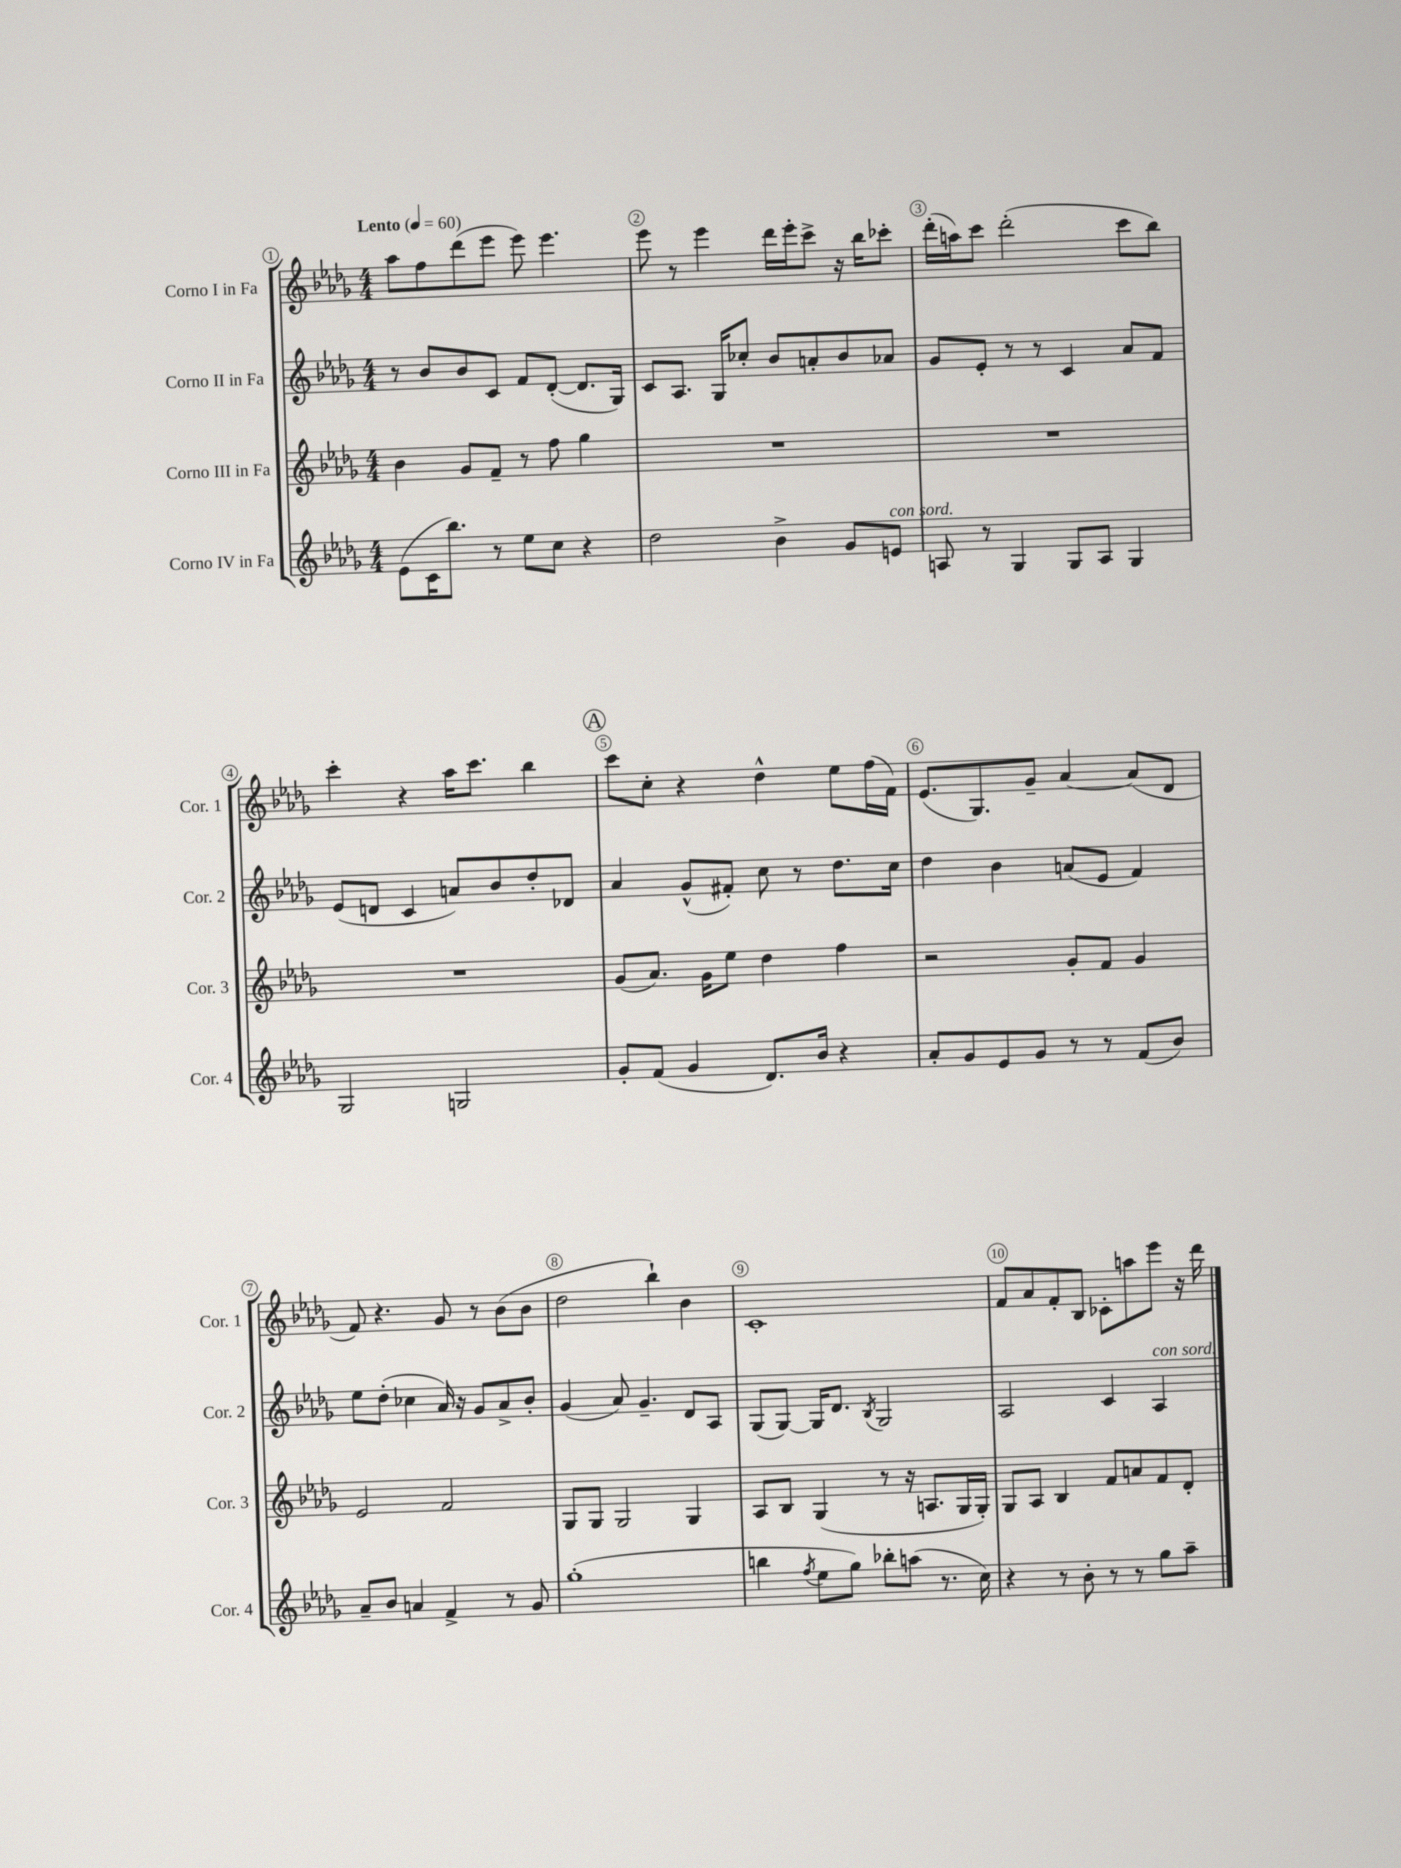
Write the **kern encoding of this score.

**kern	**kern	**kern	**kern
*staff4	*staff3	*staff2	*staff1
*clefG2	*clefG2	*clefG2	*clefG2
*k[b-e-a-d-g-]	*k[b-e-a-d-g-]	*k[b-e-a-d-g-]	*k[b-e-a-d-g-]
*M4/4	*M4/4	*M4/4	*M4/4
*MM60	*MM60	*MM60	*MM60
(8e-	4b-	8r	8aa-
16c	.	8b-	8ff
8.bb-)	.	.	.
.	8g-	8b-	(8ddd-
8r	8f~	8c	8eee-
8ee-	8r	8f	8eee-)
8cc	8ff	([8d-'	4.eee-
4r	4gg-	8.d-]	.
.	.	16G-)	.
=	=	=	=
2dd-	1r	8c	8eee-
.	.	8.A-	8r
.	.	.	4eee-
.	.	16G-	.
.	.	8cc-'	.
4b-^	.	8b-	16ddd-
.	.	.	16eee-'
.	.	8a'	8ccc^
8g-	.	8b-	16r
.	.	.	16bb-
8e	.	8a-	8ccc-'
=	=	=	=
8A	1r	8g-	(16ddd-'
.	.	.	16aa)
8r	.	8e-'	8ccc
4G-	.	8r	(2ddd-'
.	.	8r	.
8G-	.	4c	.
8A	.	.	.
4G-	.	8a-	8ccc
.	.	8f	8bb-)
=	=	=	=
2G-	1r	(8e-	4ccc'
.	.	8d	.
.	.	4c	4r
2G	.	8a)	16aa-
.	.	.	8.ccc
.	.	8b-	.
.	.	8dd-'	4bb-
.	.	8d-	.
=	=	=	=
8g-'	(8g-	4a-	8ccc
(8f	8.a-)	.	8cc'
4g-	.	(8g-^^	4r
.	16g-	.	.
.	8ee-	8f#')	.
8.d-)	4dd-	8cc	4dd-^^
.	.	8r	.
16b-	.	.	.
4r	4ff	8.dd-	8ee-
.	.	.	(16ff
.	.	16cc	16f)
=	=	=	=
8a-'	2r	4dd-	(8.e-
8g-	.	.	.
.	.	.	8.G-)
8e-	.	4b-	.
8g-	.	.	8g-~
8r	8g-'	(8a	[4a-
8r	8f	8e-	.
(8f	4g-	4f)	(8a-]
8b-)	.	.	8d-
=	=	=	=
8a-~	2e-	8ee-	8f)
8b-	.	(8dd-'	4.r
4a	.	4cc-	.
4f^	2f	16a-)	8g-
.	.	16r	.
.	.	8g-	8r
8r	.	8a-^	(8b-
8g-	.	8b-'	8b-
=	=	=	=
(1gg-'	8G-	(4g-	2dd-
.	8G-	.	.
.	2G-	8a-)	.
.	.	4.g-~	.
.	.	.	4bb-`)
.	4G-	8d-	4b-
.	.	8A-	.
=	=	=	=
4bb	8A-	(8G-	1c'
.	8B-	[8G-)	.
8qff	.	.	.
8ee-	(4G-	16G-]	.
.	.	8.d-	.
8gg-)	.	.	.
.	.	8qB-	.
8bb-'	8r	2G-	.
(8aa	16r	.	.
.	8.A	.	.
8.r	.	.	.
.	16G-	.	.
16cc)	16G-')	.	.
=	=	=	=
4r	8G-	2A-	8f
.	8A-	.	8a-
8r	4B-	.	8f'
8b-'	.	.	8B-
8r	8f	4c	8c-'
8r	8a	.	8aa
8gg-	8f	4A-	8eee-
8aa-~	8d-'	.	16r
.	.	.	16ddd-
==	==	==	==
*-	*-	*-	*-
